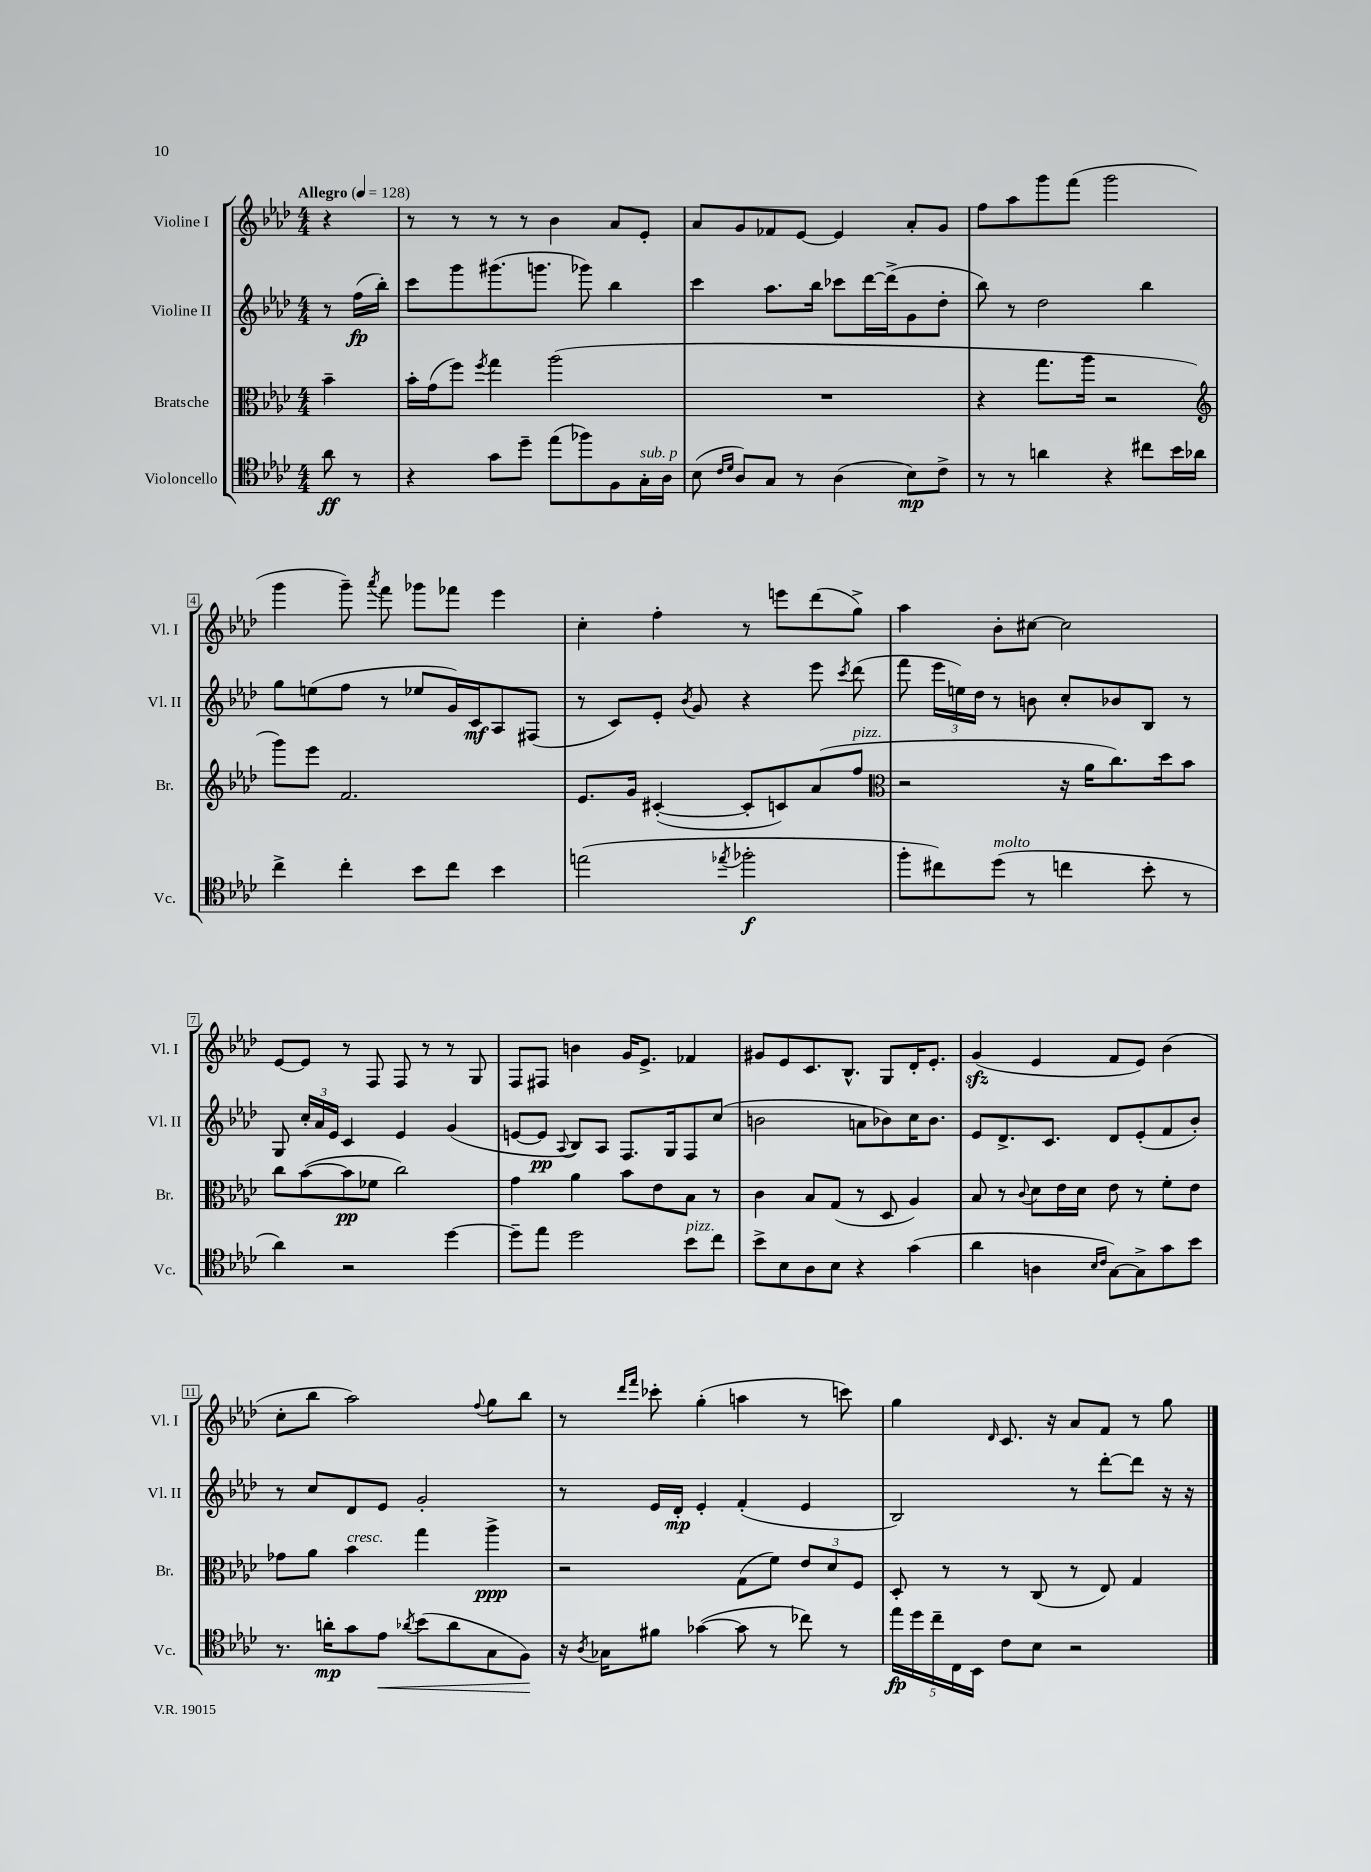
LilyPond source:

<<
\new StaffGroup <<
\new Staff = "s0" \with { instrumentName = "Violine I" shortInstrumentName = "Vl. I" } {
    \clef treble \key aes \major \numericTimeSignature \time 4/4 \partial 4 \tempo "Allegro" 4 = 128
    \autoBeamOff r4 |
    r8 r8 r8 r8 bes'4 aes'8[ ees'8]-. |
    aes'8[ g'8 fes'8 ees'8]~ ees'4 aes'8[-. g'8] |
    f''8[ aes''8 g'''8 f'''8]( g'''2 |
    g'''4 g'''8--) \acciaccatura { aes'''8 } f'''8 ges'''8[ fes'''8] ees'''4 |
    c''4-. f''4-. r8 e'''8[ des'''8( g''8]->) |
    aes''4 bes'8[-. cis''8]~ cis''2 |
    ees'8[~ ees'8] r8 f8 f8 r8 r8 g8 |
    f8[ fis8] b'4 g'16[ ees'8.]-> fes'4 |
    gis'8[ ees'8 c'8. bes8.]-^ g8[ des'16-. ees'8.]-. |
    g'4\sfz( ees'4 f'8[ ees'8]) bes'4( |
    c''8[-. bes''8] aes''2) \appoggiatura { f''8 } g''8[ bes''8] |
    r8 \grace { des'''16[ f'''16] } ces'''8-. g''4-.( a''4 r8 c'''8) |
    g''4 \grace { des'16 } c'8. r16 aes'8[ f'8] r8 g''8 \bar "|." |
}
\new Staff = "s1" \with { instrumentName = "Violine II" shortInstrumentName = "Vl. II" } {
    \clef treble \key aes \major \numericTimeSignature \time 4/4 \partial 4
    \autoBeamOff r8 f''16[\fp( bes''16]-.) |
    c'''8[ g'''8 gis'''8.( g'''8.] ges'''8) bes''4 |
    c'''4 aes''8.[ bes''16] ces'''8[ des'''16~ des'''16->( g'8 des''8]-. |
    bes''8) r8 des''2 bes''4 |
    g''8[ e''8( f''8] r8 ees''8[ g'16) c'16\mf aes8 fis8]( |
    r8 c'8[) ees'8]-. \acciaccatura { bes'8 } g'8 r4 ees'''8 \acciaccatura { c'''8 } des'''8( |
    f'''8 \tuplet 3/2 { ees'''16[ e''16) des''16] } r8 b'8 c''8[-. bes'8 bes8] r8 |
    g8 \tuplet 3/2 { c''16[-. aes'16 ees'16] } c'4 ees'4 g'4( |
    e'8[~ e'8]\pp \appoggiatura { aes8 } bes8[) aes8] f8.[ g16 f8 c''8]( |
    b'2 a'8[ bes'8) c''16 bes'8.] |
    ees'8[ des'8.-> c'8.] des'8[ ees'8-.( f'8 bes'8]-.) |
    r8 c''8[ des'8 ees'8] g'2-. |
    r8 ees'16[ des'16]-.\mp ees'4-. f'4-.( ees'4 |
    bes2) r8 des'''8[~-. des'''8] r16 r16 \bar "|." |
}
\new Staff = "s2" \with { instrumentName = "Bratsche" shortInstrumentName = "Br." } {
    \clef alto \key aes \major \numericTimeSignature \time 4/4 \partial 4
    \autoBeamOff bes'4-- |
    bes'16[-. g'16( f''8]) \acciaccatura { f''8 } g''4 aes''2( |
    R1 |
    r4 g''8.[ aes''16] r2 |
    \clef treble g'''8[) ees'''8] f'2. |
    ees'8.[ g'16] cis'4~-.( cis'8[-. c'8) aes'8( f''8]^\markup { \italic "pizz." } |
    \clef alto r2 r16 aes'16[ c''8.) des''16 bes'8] |
    c''8[ bes'8~( bes'8\pp fes'8] c''2) |
    g'4 aes'4 bes'8[ ees'8 bes8] r8 |
    c'4 bes8[ g8]( r8 des8 aes4) |
    bes8 r8 \appoggiatura { c'8 } des'8[ ees'16 des'16] ees'8 r8 f'8[-. ees'8] |
    ges'8[ aes'8] bes'4^\markup { \italic "cresc." } g''4 aes''4->\ppp |
    r2 g8[( f'8]) \tuplet 3/2 { ees'8[ des'8 f8] } |
    des8-. r8 r8 c8( r8 ees8) g4 \bar "|." |
}
\new Staff = "s3" \with { instrumentName = "Violoncello" shortInstrumentName = "Vc." } {
    \clef tenor \key aes \major \numericTimeSignature \time 4/4 \partial 4
    \autoBeamOff aes'8\ff r8 |
    r4 g'8[ des''8]-- ees''8[( fes''8) f8 g16-.^\markup { \italic "sub. p" } aes16] |
    bes8( \grace { c'16[ des'16] } aes8[) g8] r8 aes4( bes8[\mp) c'8]-> |
    r8 r8 a'4 r4 cis''8[ bes'16 aes'16] |
    c''4-> c''4-. bes'8[ c''8] bes'4 |
    e''2( \acciaccatura { ees''8 } fes''2-.\f |
    f''8[-. cis''8) des''8]^\markup { \italic "molto" }( r8 c''4 bes'8-. r8 |
    aes'4) r2 des''4~ |
    des''8[-- ees''8] des''2 bes'8[^\markup { \italic "pizz." } c''8] |
    bes'8[-> bes8 aes8 bes8] r4 g'4( |
    aes'4 a4 \grace { bes16[ c'16] } g8[~) g8-> g'8 bes'8] |
    r8. a'16[-.\mp g'8 ees'8]\< \acciaccatura { aes'8 } bes'8[( aes'8 g8 f8]\!) |
    r16 \acciaccatura { aes8 } ges16[ fis'8] ges'4~( ges'8 r8 ces''8) r8 |
    \tuplet 5/4 { ees''16[\fp des''16 c''16-- c16 bes,16] } c'8[ bes8] r2 \bar "|." |
}
>>
>>
\layout { \context { \Score \override BarNumber.stencil = #(make-stencil-boxer 0.1 0.3 ly:text-interface::print) } }
